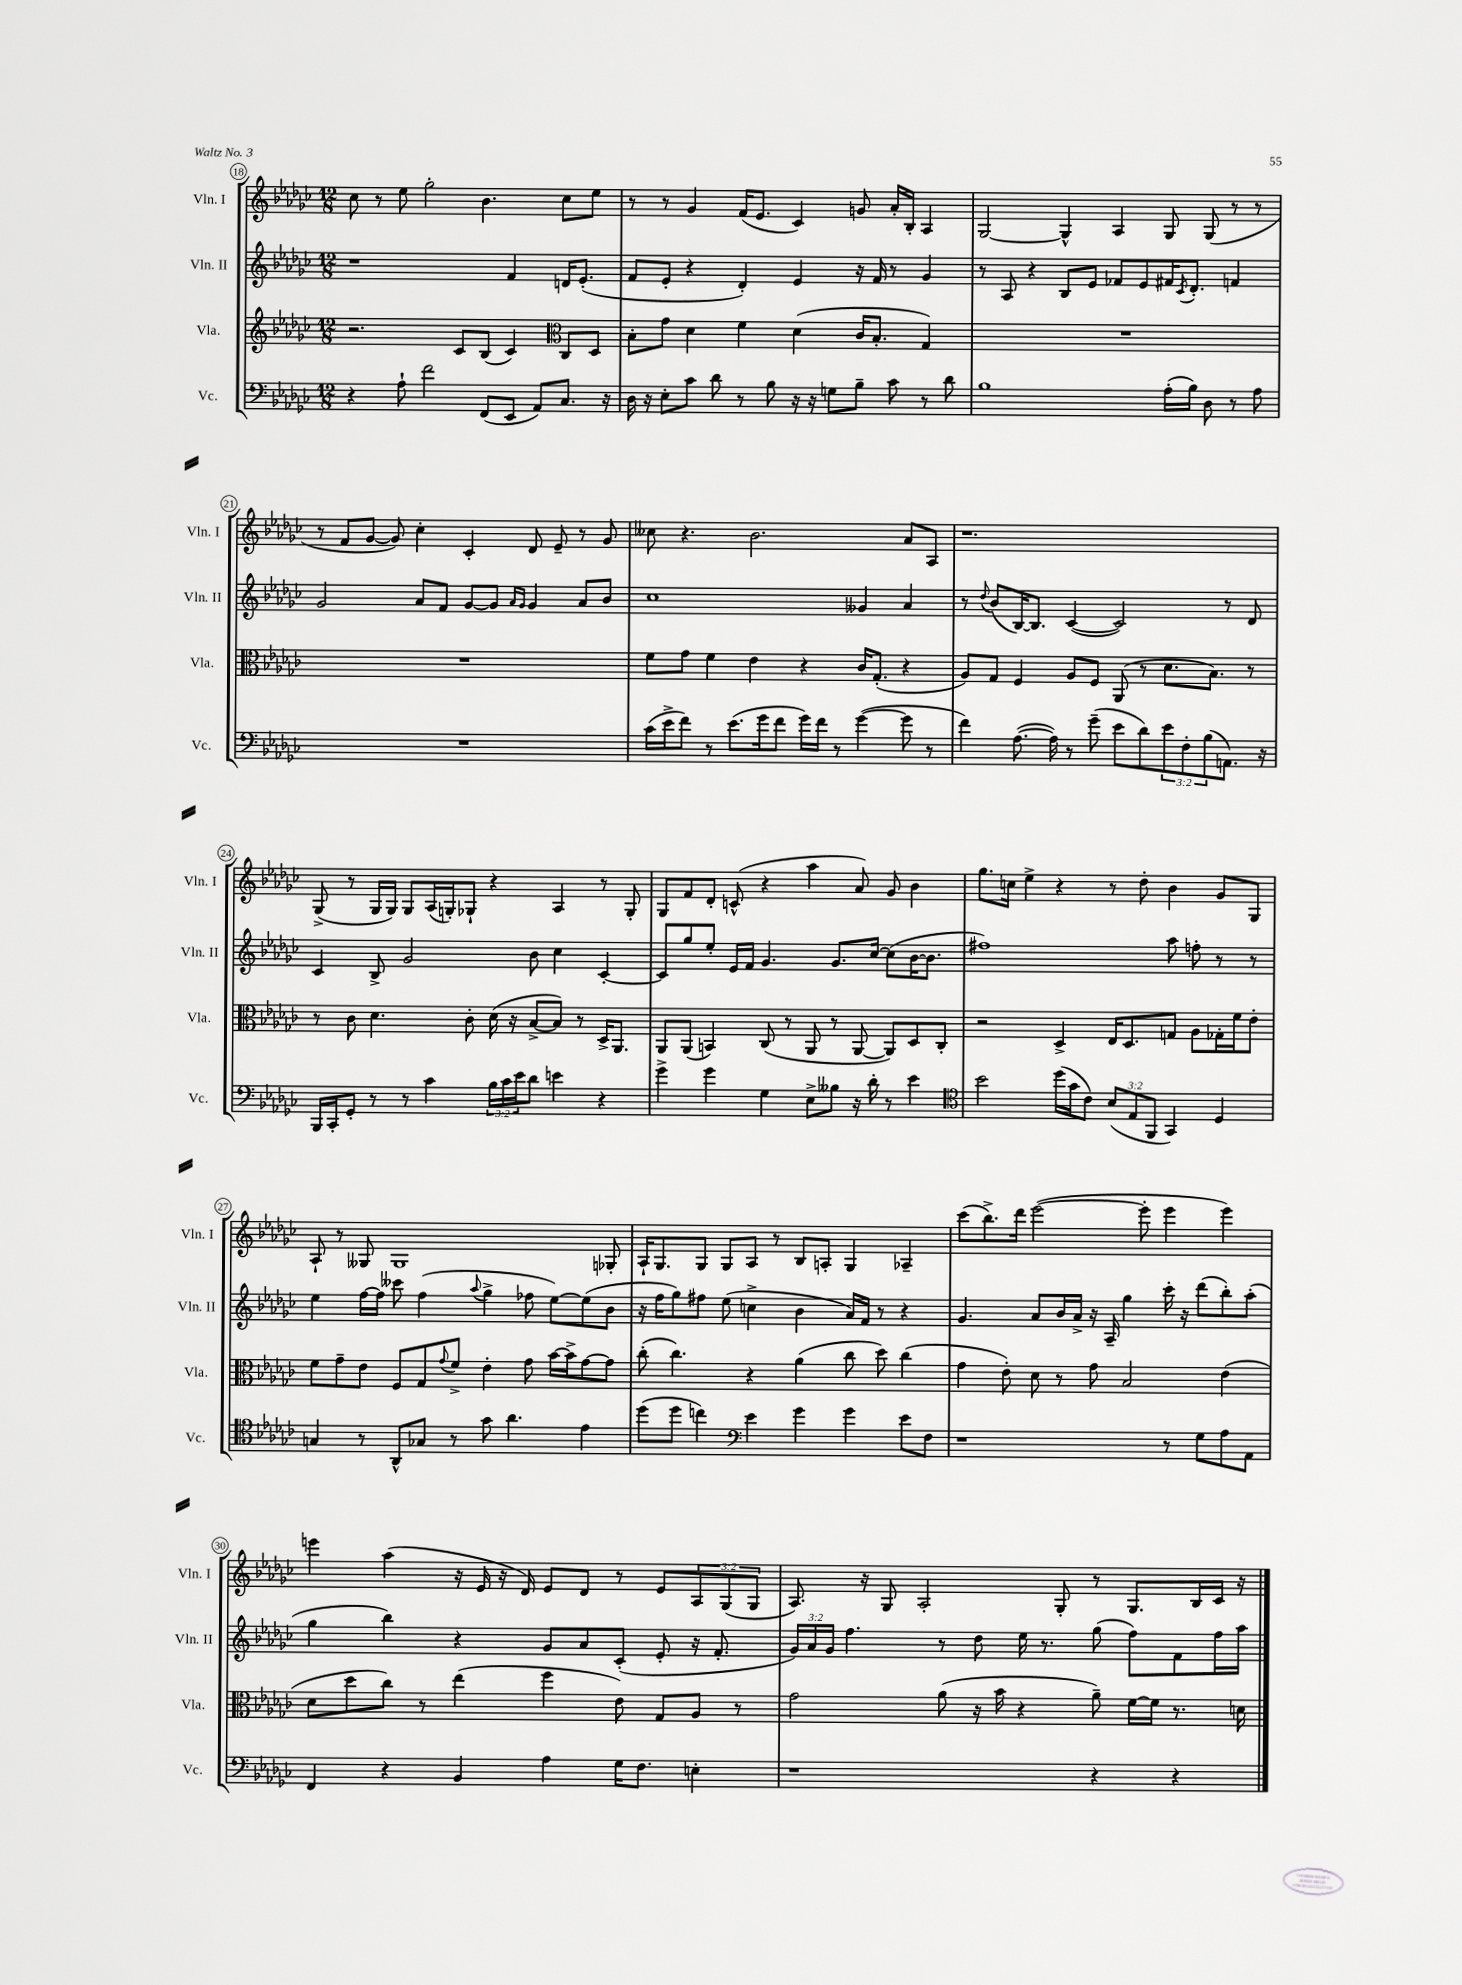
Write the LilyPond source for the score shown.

<<
\new StaffGroup <<
\new Staff = "s0" \with { instrumentName = "Vln. I" shortInstrumentName = "Vln. I" } {
    \clef treble \key ges \major \numericTimeSignature \time 12/8 \override Staff.TupletNumber.text = #tuplet-number::calc-fraction-text
    ces''8 r8 ees''8 ges''2-. bes'4. ces''8 ees''8 |
    r8 r8 ges'4 f'16( ees'8. ces'4) g'8 aes'16-. bes16-. aes4 |
    ges2~ ges4-^ aes4 ges8 ges8( r8 r8 |
    r8 f'8 ges'8~ ges'8) ces''4-. ces'4-. des'8 ees'8-- r8 ges'8 |
    ceses''8 r4. bes'2. aes'8 aes8 |
    r1. |
    ges8->( r8 ges16 ges16) ges8 aes16( g16-.) ges8-! r4 aes4 r8 ges8-. |
    ges8 f'8 des'8-. c'8-^( r4 aes''4 aes'8) ges'8 bes'4 |
    ges''8. c''16 ees''4-> r4 r8 des''8-. bes'4 ges'8 ges8 |
    aes8-! r8 geses8 geses1 ges8-. |
    aes16-! ges8. ges8 ges8 aes8 r8 bes8 a8-. ges4 aes4-- |
    ces'''8( bes''8.->) des'''16 ees'''2~( ees'''8-. ees'''4 ees'''4) |
    e'''4 aes''4( r16 ees'16 r16 des'16) ees'8 des'8 r8 ees'8 \tuplet 3/2 { aes8 ges8( ges8 } |
    aes8.) r16 ges8 aes2-. ges8-. r8 ges8. bes16 ces'16 r16 \bar "|." |
}
\new Staff = "s1" \with { instrumentName = "Vln. II" shortInstrumentName = "Vln. II" } {
    \clef treble \key ges \major \numericTimeSignature \time 12/8 \override Staff.TupletNumber.text = #tuplet-number::calc-fraction-text
    r1 f'4 d'16 ees'8.-.( |
    f'8 ees'8-. r4 des'4-.) ees'4 r16 f'16 r8 ges'4 |
    r8 aes8 r4 bes8 ees'8 fes'8 ees'8 fis'16 \acciaccatura { ces'8 } des'8.-. f'4 |
    ges'2 aes'8 f'8 ges'8~ ges'8 \grace { aes'16 ges'16 } ges'4 aes'8 bes'8 |
    ces''1 geses'4 aes'4 |
    r8 \appoggiatura { des''8 } bes'8( bes16~) bes8. ces'4~( ces'2) r8 des'8 |
    ces'4 bes8-> ges'2 bes'8 ces''4 ces'4~-. |
    ces'8 ges''8 ees''8-. ees'16 f'16 ges'4. ges'8. ces''16~ ces''8( bes'16~ bes'8. |
    fis''1) aes''8 f''8-. r8 r8 |
    ees''4 f''16~ f''16 ceses'''8 f''4( \appoggiatura { aes''8 } ges''4-> fes''8 ees''8~) ees''8( bes'8 |
    r16 f''16 ges''8) fis''8 ees''8( c''4-> bes'4 aes'16) f'16 r8 r4 |
    ges'4. aes'8 bes'16 aes'16-> r16 aes16-- ges''4 ces'''16-. r16 des'''8( bes''8-.) aes''8-.( |
    ges''4 bes''4) r4 ges'8 aes'8 ces'8-.( ees'8-. r16 f'8.-. |
    \tuplet 3/2 { ges'16) aes'16 ges'16 } f''4. r8 des''8 ees''16 r8. ges''8( f''8) f'8 f''16 aes''16 \bar "|." |
}
\new Staff = "s2" \with { instrumentName = "Vla." shortInstrumentName = "Vla." } {
    \clef treble \key ges \major \numericTimeSignature \time 12/8
    r2. ces'8 bes8( ces'4) \clef alto ces8 des8 |
    bes8-. ges'8 des'4 f'4 des'4( ces'16 bes8.-. ges4) |
    R1. |
    R1. |
    f'8 ges'8 f'4 ees'4 r4 ces'16 ges8.-.( r4 |
    aes8) ges8 f4 aes8 f8 aes,8( r8 des'8. bes8.) r8 |
    r8 ces'8 des'4. ces'8-. des'16( r16 bes8~-> bes8) r8 des16-> aes,8. |
    aes,8 aes,8( b,4) ces8( r8 aes,8 r8 aes,8~ aes,8) des8 ces8-. |
    r2 des4-> ees16 des8. g8 aes8 ges16-. f'16 ees'8-. |
    f'8 ges'8-- ees'8 f8 ges8 \appoggiatura { ges'8 } f'8-> ees'4-. ges'8 bes'16~ bes'16-> ges'8~ ges'8 |
    ces''8-.( ces''4.) r4 aes'4( ces''8 des''8) ces''4( |
    ges'4 ees'8-.) des'8 r8 ges'8 bes2 ees'4( |
    des'8 des''8 ces''8) r8 ees''4( f''4 ees'8) ges8 aes8 r8 |
    ges'2 aes'8( r16 bes'16 r4 aes'8--) f'16~ f'16 r8. d'16 \bar "|." |
}
\new Staff = "s3" \with { instrumentName = "Vc." shortInstrumentName = "Vc." } {
    \clef bass \key ges \major \numericTimeSignature \time 12/8 \override Staff.TupletNumber.text = #tuplet-number::calc-fraction-text
    r4 aes8-! f'2 f,8( ees,8 aes,8) ces8. r16 |
    des16 r16 ees8-. ces'8 des'8 r8 bes8 r16 r16 g8 bes8-- ces'8 r8 des'8 |
    bes1 aes16-.( bes16) des8 r8 aes8 |
    R1. |
    ces'16( ees'16-> f'8) r8 ees'8.( ges'16 f'8 ges'16) f'16 r8 ges'4~( ges'8 r8 |
    f'4) aes8.~( aes16) r8 ges'8--( ees'8 des'8) \tuplet 3/2 { ees'8 f8-. bes8( } a,8.) r16 |
    bes,,16 ces,16-. ges,8-. r8 r8 ces'4 \tuplet 3/2 { bes16 ces'16 ees'16 } des'8 e'4 r4 |
    ges'4-> ges'4 ges4 ees8-> beses8 r16 des'16-. r8 ees'4 |
    \clef tenor bes'2 des''16( ges'16 ces'8) \tuplet 3/2 { bes8( ees8 f,8 } ges,4) des4 |
    g4 r8 aes,8-^ ges8 r8 ges'8 aes'4. ees'4 |
    des''8( des''8 c''4) \clef bass ees'4 ges'4 ges'4 ees'8 f8 |
    r1 r8 ges8 aes8 aes,8 |
    f,4 r4 bes,4 aes4 ges16 f8. e4-. |
    r1 r4 r4 \bar "|." |
}
>>
>>
\layout { \context { \Score currentBarNumber = #18 \override BarNumber.stencil = #(make-stencil-circler 0.1 0.3 ly:text-interface::print) } }
